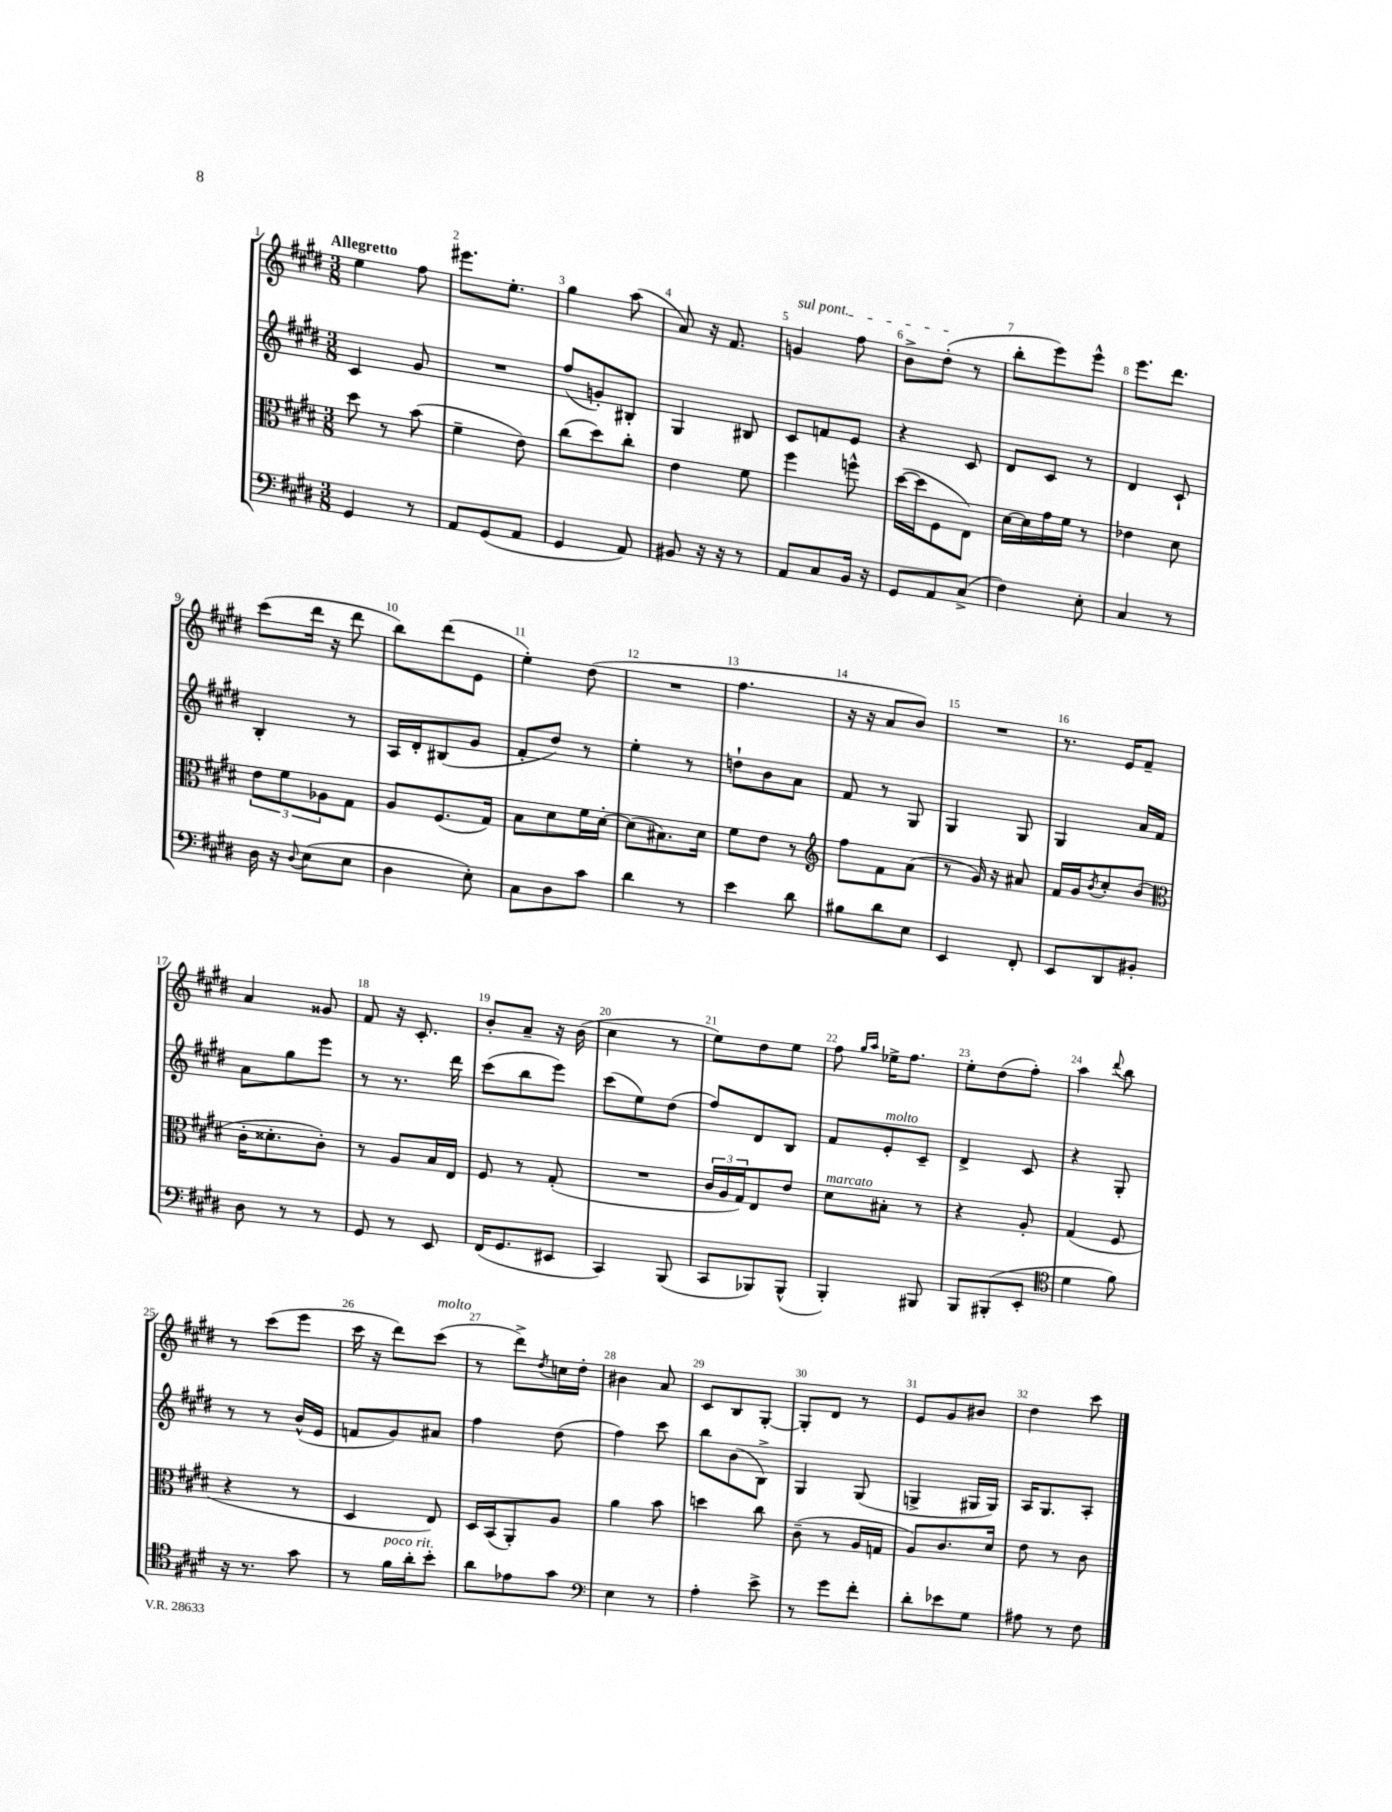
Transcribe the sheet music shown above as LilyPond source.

<<
\new StaffGroup <<
\new Staff = "s0" {
    \clef treble \key e \major \numericTimeSignature \time 3/8 \tempo "Allegretto"
    e''4 fis''8 |
    eis'''8. e''8.-. |
    gis''4 a''8( |
    a'8) r16 fis'8. |
    \once \override TextSpanner.bound-details.left.text = \markup { \italic "sul pont." } g'4\startTextSpan fis''8 |
    b'8-> dis''8-.\stopTextSpan( r8 |
    b''8-. e'''8) e'''8-^ |
    e'''8. dis'''8. |
    cis'''8( dis'''16 r16 dis'''8 |
    b''8) dis'''8( e'8 |
    e''4-.) dis''8( |
    R4. |
    fis''4. |
    r16 r16 a'8 b'8) |
    R4. |
    r8. e'16 fis'8-- |
    a'4 gisis'8 |
    fis'8 r16 cis'8.-. |
    b'8-. a'8-- r16 b'16( |
    cis''4 r8 |
    e''8) dis''8 e''8 |
    fis''8 \grace { gis''16 a''16 } ees''16-> fis''8. |
    e''8-. dis''8( fis''8-.) |
    a''4 \appoggiatura { dis'''8 } b''8 |
    r8 cis'''8( e'''8 |
    cis'''16 r16 dis'''8) cis'''8^\markup { \italic "molto" }( |
    r8 dis'''8->) \acciaccatura { dis''8 } c''16 dis''16-. |
    bis'4 a'8 |
    cis'8 b8 gis8~-. |
    gis8-. dis'8 r8 |
    e'8 gis'8 bis'8 |
    dis''4 cis'''8 \bar "|." |
}
\new Staff = "s1" {
    \clef treble \key e \major \numericTimeSignature \time 3/8
    cis'4 gis'8 |
    R4. |
    fis''8( g'8-.) bis8-. |
    gis4 bis8 |
    cis'8 f'8 e'8 |
    r4 cis'8 |
    dis'8 cis'8 r8 |
    dis'4 cis'8-! |
    b4-. r8 |
    a16 dis'16-. bis8( gis'8 |
    fis'8-. dis''8) r8 |
    e''4-. r8 |
    d''8-! b'8 a'8 |
    fis'8 r8 gis8 |
    gis4 gis8 |
    gis4 a'16 fis'16 |
    a'8 gis''8 e'''8 |
    r8 r8. dis'''16 |
    cis'''8( b''8 e'''8) |
    cis'''8( e''8) dis''8( |
    fis''8) dis'8 b8 |
    fis'8 e'8-.^\markup { \italic "molto" } cis'8-- |
    dis'4-> cis'8 |
    r4 gis8-. |
    r8 r8 b'16-^( e'16 |
    f'8 gis'8) ais'8 |
    fis''4 dis''8( |
    fis''4) cis'''8 |
    b''8 b'8( b8->) |
    gis4 gis8( |
    g4-> gis16 gis16) |
    a16 gis8. a8-. \bar "|." |
}
\new Staff = "s2" {
    \clef alto \key e \major \numericTimeSignature \time 3/8
    dis''8 r8 b'8( |
    fis'4-- e'8) |
    cis''8( dis''8) cis''8-. |
    e'4 fis'8 |
    fis''4 f''8-^ |
    dis''16~( dis''16 fis8 e8) |
    dis'16~ dis'16 gis'16 fis'16 r8 |
    ees'4 dis'8 |
    \tuplet 3/2 { e'8 fis'8 aes8 } gis8 |
    a8 fis8.( gis16) |
    b8 dis'8 fis'16 dis'16~-. |
    dis'8( bis8.) dis'16 |
    fis'8 e'8 r8 |
    \clef treble fis''8 fis'8 a'8( |
    r8 gis'16) r16 ais'8 |
    fis'16 gis'16 \acciaccatura { b'8 } cis''8-. b'8( |
    \clef alto cis'16-. disis'8.-. cis'8-.) |
    r8 a8 b16 e16 |
    fis8 r8 gis8-.( |
    R4. |
    \tuplet 3/2 { cis'16 a16 gis16) } e8 e'8 |
    dis'8^\markup { \italic "marcato" } bis8-. r8 |
    r4 a8-. |
    gis4( fis8 |
    r4 r8 |
    dis4 e8) |
    dis16 b,16( a,8-.) a8 |
    a'4 b'8 |
    d''4 cis''8 |
    cis'8--( r8 a16 g16 |
    a8) cis'8. dis'16 |
    e'8 r8 cis'8 \bar "|." |
}
\new Staff = "s3" {
    \clef bass \key e \major \numericTimeSignature \time 3/8
    gis,4 r8 |
    a,8 gis,8( a,8 |
    gis,4 a,8) |
    bis,8 r16 r16 r8 |
    a,8 cis8 b,16 r16 |
    gis,8 a,8 cis8->( |
    fis4) e8-. |
    cis4 r8 |
    dis16 r16 \appoggiatura { dis8 } e8( e8 |
    dis4 e8-.) |
    cis8 dis8 cis'8 |
    dis'4 r8 |
    e'4 dis'8 |
    bis8 dis'8 e8 |
    e,4 fis,8-. |
    e,8 dis,8 bis,8-. |
    dis8 r8 r8 |
    gis,8 r8 e,8 |
    fis,16( gis,8. eis,8 |
    cis,4) b,,8( |
    cis,8 bes,,8) bes,,8-^( |
    b,,4-.) bis,,8 |
    b,,8 bis,,8-.( e,8-. |
    \clef tenor dis'4 fis'8) |
    r16 r8. gis'8 |
    r8 fis'16^\markup { \italic "poco rit." } a'16-. b'8-. |
    a'8 ees'8 gis'8 |
    \clef bass e4 r8 |
    a4-. e'8-> |
    r8 gis'8 fis'8-. |
    dis'8-. ees'8 gis8 |
    ais8 r8 fis8 \bar "|." |
}
>>
>>
\layout { \context { \Score \override BarNumber.break-visibility = ##(#f #t #t) barNumberVisibility = #all-bar-numbers-visible } }
